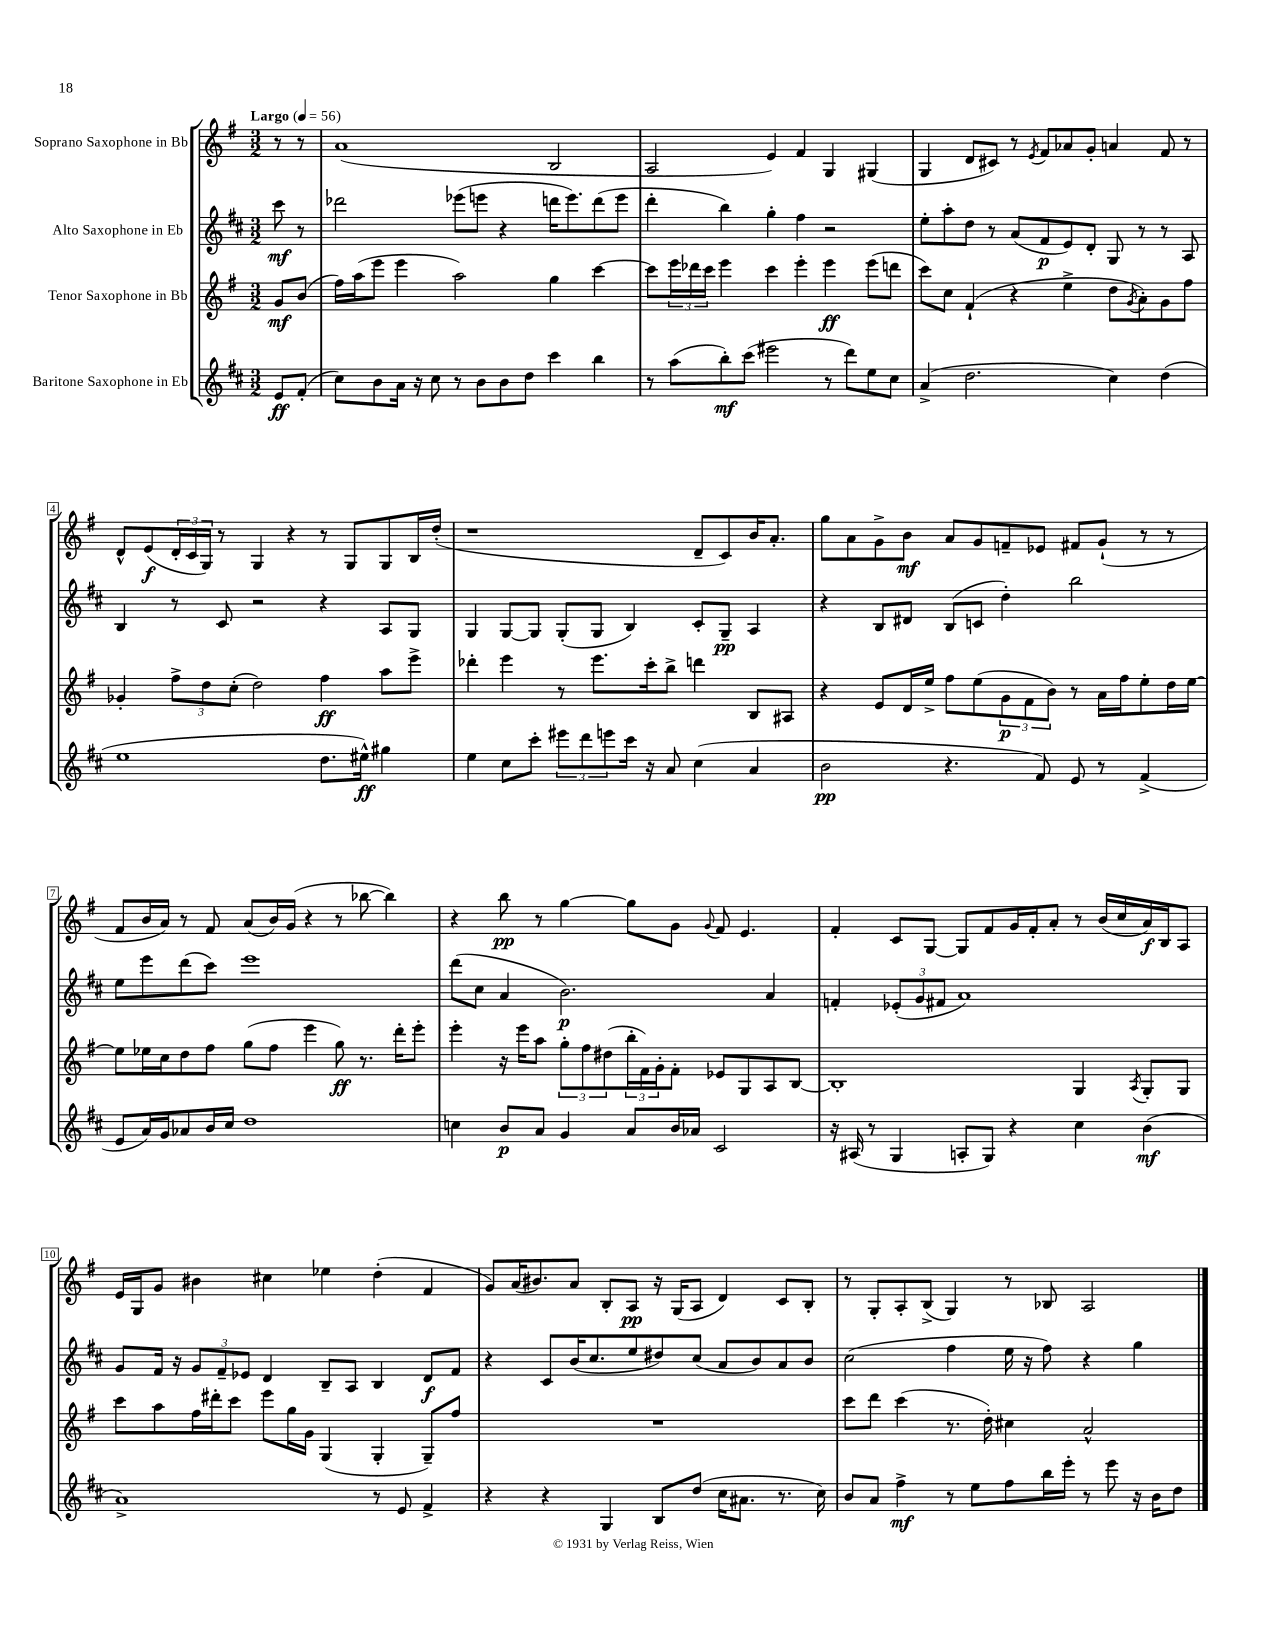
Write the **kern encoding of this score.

**kern	**kern	**kern	**kern
*staff4	*staff3	*staff2	*staff1
*clefG2	*clefG2	*clefG2	*clefG2
*k[f#c#]	*k[f#]	*k[f#c#]	*k[f#]
*M3/2	*M3/2	*M3/2	*M3/2
*MM56	*MM56	*MM56	*MM56
8e	8g	8ccc#	8r
(8f#'	(8b	8r	8r
=	=	=	=
8cc#)	16ff#)	2ddd-	(1a
.	(16aa	.	.
8b	8eee	.	.
16a	4eee	.	.
16r	.	.	.
8cc#	.	.	.
8r	2aa)	(8eee-	.
8b	.	8eee	.
8b	.	4r	.
8dd	.	.	.
4ccc#	4gg	16ddd	2B
.	.	8.eee)	.
4bb	[4ccc	(8ddd	.
.	.	8eee	.
=	=	=	=
8r	8ccc]	4ddd'	2A
(8aa	24eee	.	.
.	24ddd-	.	.
.	24ccc	.	.
8bb')	4eee	4bb)	.
(8ccc#	.	.	.
2eee#	4ccc	4gg'	4e)
.	4eee'	4ff#	4f#
8r	4eee	2r	4G
8ddd)	.	.	.
8ee	(8eee	.	(4G#
8cc#	8ddd	.	.
=	=	=	=
(4a^	8ccc)	8ee'	4G
.	8cc	8aa'	.
2.dd	(4f#`	8dd	8d
.	.	8r	8c#)
.	4r	(8a	8r
.	.	.	8qe
.	.	8f#	8f#
.	4ee^	8e)	8a-
.	.	8d'	8g'
4cc#)	8dd	8G	4a
.	8qg	.	.
.	8a')	8r	.
(4dd	8g	8r	8f#
.	8ff#	8A	8r
=	=	=	=
1ee	4g-'	4B	8d^^
.	.	.	(8e
.	12ff#^	8r	24d'
.	.	.	24c
.	12dd	.	24G)
.	.	8c#	8r
.	(12cc'	.	.
.	2dd)	2r	4G
.	.	.	4r
8.dd	4ff#	4r	8r
.	.	.	8G
16ee#^^)	.	.	.
4gg#	8aa	8A	8G
.	8eee^	8G	16B
.	.	.	(16dd'
=	=	=	=
4ee	4ddd-'	4G	1r
8cc#	4eee	[8G	.
8ccc#'	.	8G]	.
12eee#	8r	(8G'	.
12ddd	.	.	.
.	8.eee	8G	.
12eee	.	.	.
16ccc#	.	4B)	.
16r	16ccc'	.	.
8a	8bb^	.	.
(4cc#	4ddd	8c#'	8d~
.	.	8G~	8c)
4a	8B	4A	16b
.	.	.	8.a'
.	8A#	.	.
=	=	=	=
2b	4r	4r	8gg
.	.	.	8a
.	8e	8B	8g^
.	16d	8d#	8b
.	16ee^	.	.
4.r	8ff#	(8B	8a
.	(8ee	8c	8g
.	12g	4dd')	8f~
.	12f#	.	.
8f#)	.	.	8e-
.	12b)	.	.
8e	8r	2bb	8f#
8r	16a	.	(8g`
.	16ff#	.	.
(4f#^	8ee'	.	8r
.	16dd	.	8r
.	[16ee	.	.
=	=	=	=
8e	8ee]	8ee	8f#
16a)	16ee-	8eee	16b
16g	16cc	.	16a)
8a-	8dd	(8ddd	8r
16b	8ff#	8ccc#)	8f#
16cc#	.	.	.
1dd	(8gg	1eee	(8a
.	8ff#	.	16b)
.	.	.	(16g
.	4eee	.	4r
.	8gg)	.	8r
.	8.r	.	[8bb-
.	.	.	4bb-])
.	16ddd'	.	.
.	8eee'	.	.
=	=	=	=
4cc	4eee'	(8ddd	4r
.	.	8cc#	.
8b	16r	4a	8bb
.	16eee	.	.
8a	8aa	.	8r
4g	12gg'	2.b)	[4gg
.	12ff#	.	.
.	(12dd#	.	.
8a	24bb'	.	8gg]
.	24f#)	.	.
.	24g'	.	.
16b	8f#'	.	8g
16a-	.	.	.
.	.	.	8qqg
2c#	8e-	.	8f#
.	8G	.	4.e
.	8A	4a	.
.	[8B	.	.
=	=	=	=
16r	1B']	4f'	4f#'
(16A#	.	.	.
8r	.	.	.
4G	.	(12e-'	8c
.	.	12g	.
.	.	.	[8G
.	.	12f#	.
8A'	.	1a)	8G]
8G)	.	.	8f#
4r	.	.	16g
.	.	.	16f#'
.	.	.	8a'
4cc#	4G	.	8r
.	.	.	(16b
.	.	.	16cc
.	8qA	.	.
(4b	8G'	.	16a)
.	.	.	16B
.	8G	.	8A
=	=	=	=
1a^)	8ccc	8g	16e
.	.	.	16G
.	8aa	16f#	8g
.	.	16r	.
.	16ff#	12g	4b#
.	16ddd#'	.	.
.	.	12f#~	.
.	8ccc	.	.
.	.	12e-	.
.	8eee	4d	4cc#
.	16gg	.	.
.	16g	.	.
.	(4G	8B~	4ee-
.	.	8A	.
8r	4G'	4B	(4dd'
8e	.	.	.
4f#^	8G~)	8d	4f#
.	8ff#	8f#	.
=	=	=	=
4r	1.r	4r	8g)
.	.	.	(16a
.	.	.	8.b#)
4r	.	8c#	.
.	.	(16b	8a
.	.	8.cc#	.
4G	.	.	8B'
.	.	8ee	8A
8B	.	8dd#)	16r
.	.	.	(16G
(8dd	.	(8cc#	8A
16cc#	.	8a	4d)
8.a#	.	.	.
.	.	8b)	.
8.r	.	8a	8c
.	.	8b	8B'
16cc#)	.	.	.
=	=	=	=
8b	8ccc	(2cc#	8r
8a	8ddd	.	8G'
4ff#^	(4ccc	.	8A'
.	.	.	(8B^
8r	8.r	4ff#	4G)
8ee	.	.	.
.	16dd')	.	.
8ff#	4cc#	16ee	8r
.	.	16r	.
16bb	.	8ff#)	8B-
16eee'	.	.	.
8r	2a^^	4r	2A
8eee	.	.	.
16r	.	4gg	.
16b	.	.	.
8dd	.	.	.
==	==	==	==
*-	*-	*-	*-
